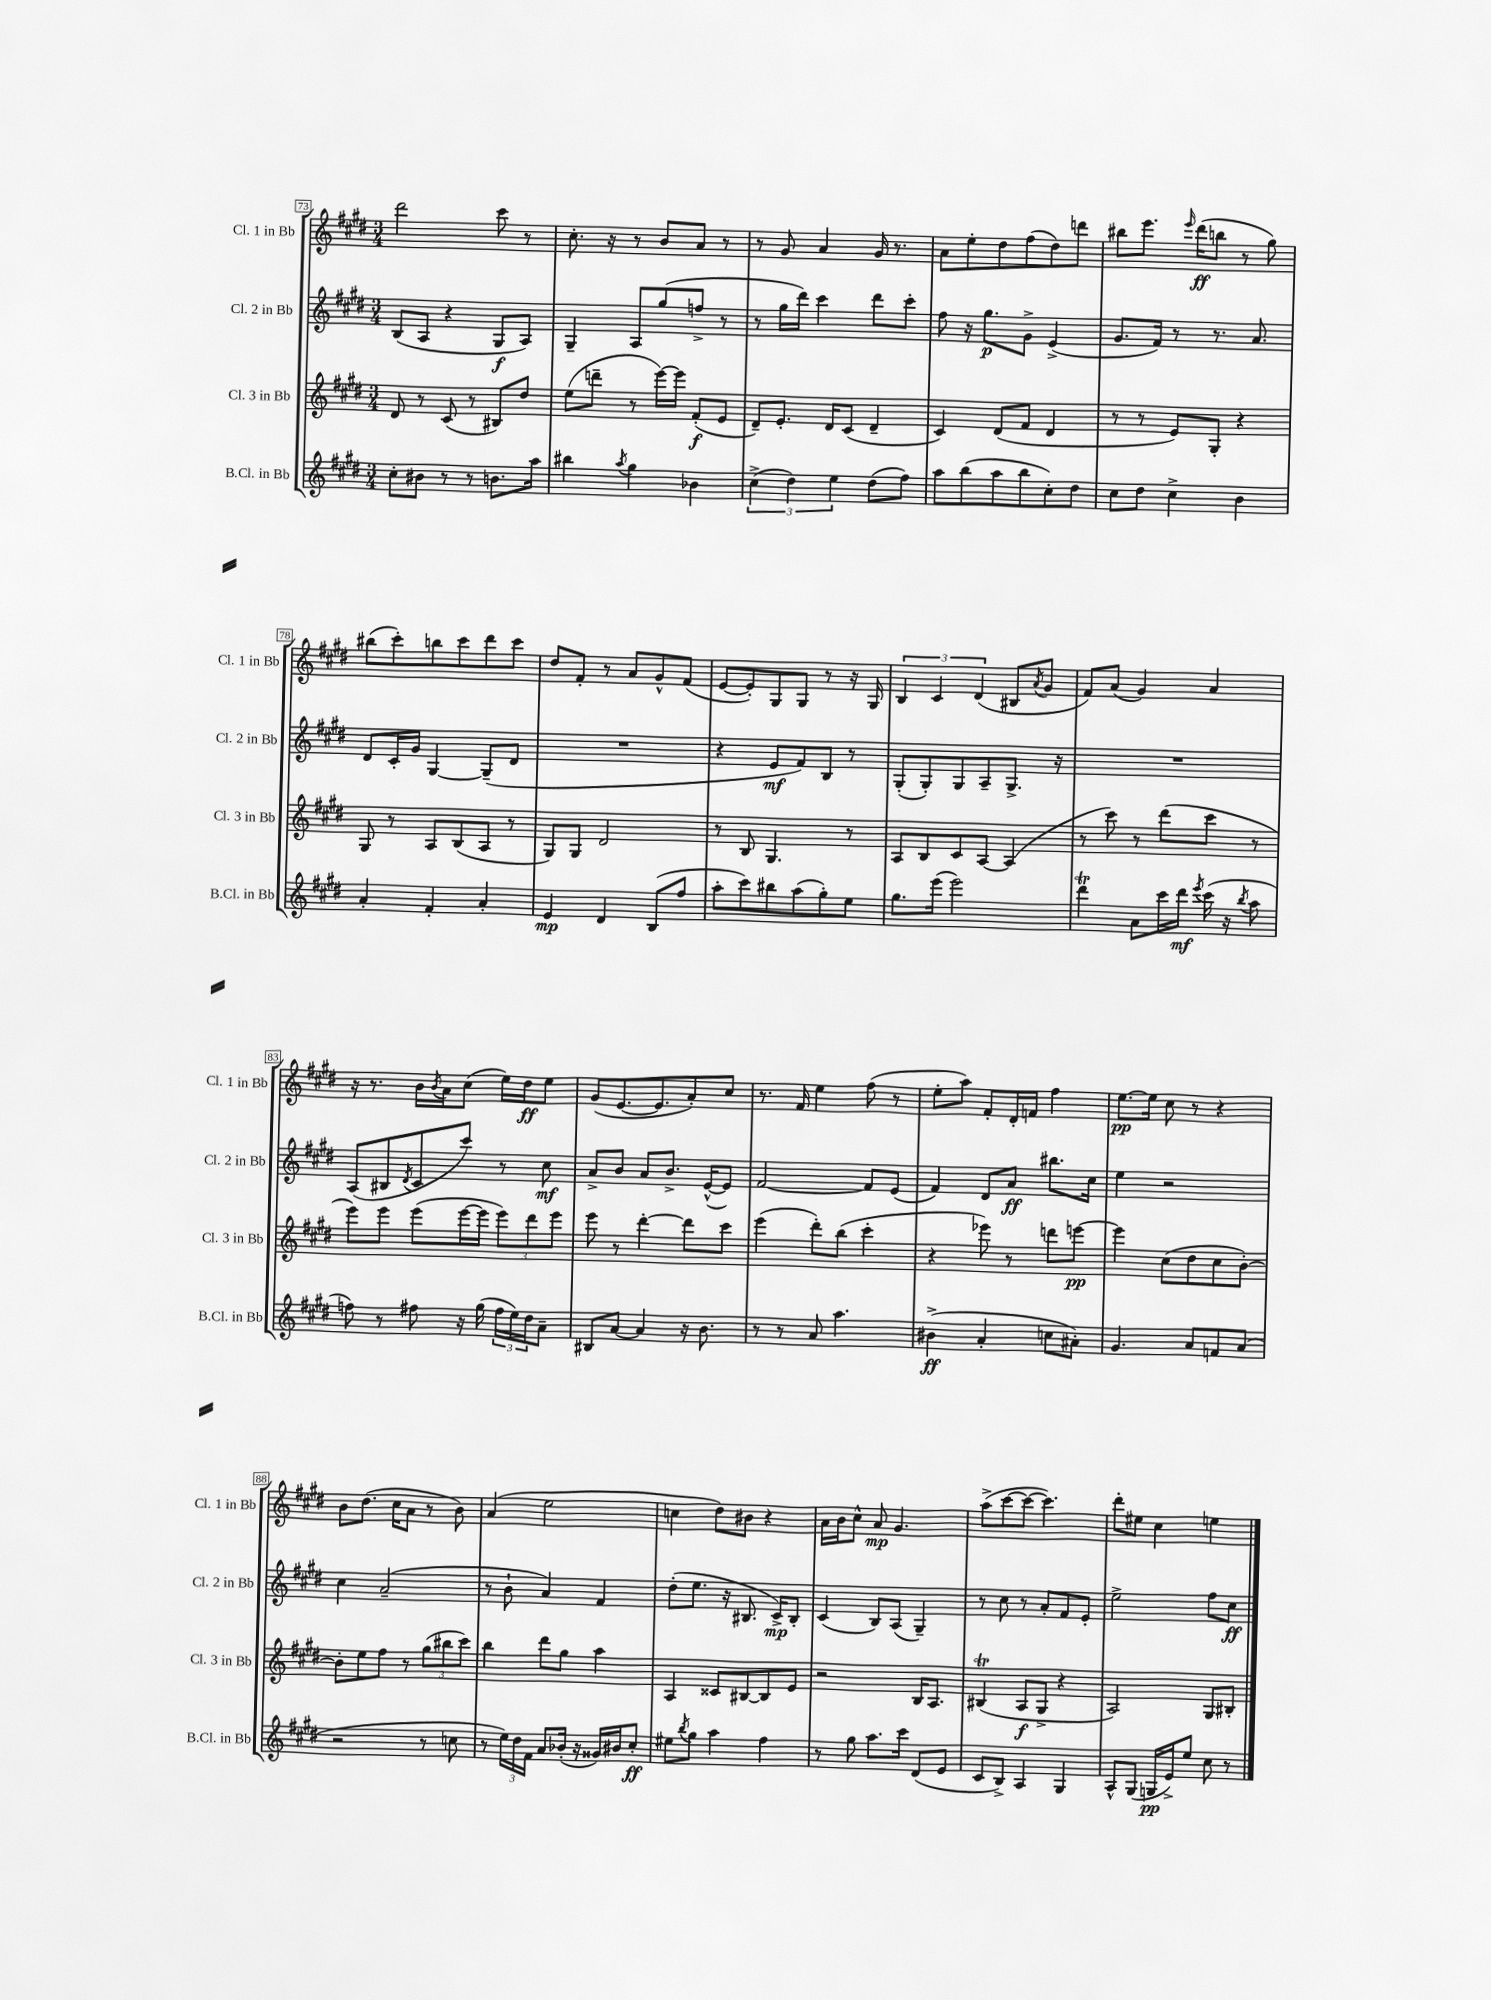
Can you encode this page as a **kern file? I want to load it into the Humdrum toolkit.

**kern	**dynam	**kern	**dynam	**kern	**dynam	**kern	**dynam
*part4	*part4	*part3	*part3	*part2	*part2	*part1	*part1
*staff4	*staff4	*staff3	*staff3	*staff2	*staff2	*staff1	*staff1
*I"B.Cl. in Bb	*	*I"Cl. 3 in Bb	*	*I"Cl. 2 in Bb	*	*I"Cl. 1 in Bb	*
*I'B.Cl. in Bb	*	*I'Cl. 3 in Bb	*	*I'Cl. 2 in Bb	*	*I'Cl. 1 in Bb	*
*clefG2	*	*clefG2	*	*clefG2	*	*clefG2	*
*k[f#c#g#d#]	*	*k[f#c#g#d#]	*	*k[f#c#g#d#]	*	*k[f#c#g#d#]	*
*M3/4	*	*M3/4	*	*M3/4	*	*M3/4	*
=73	=73	=73	=73	=73	=73	=73	=73
8cc#'\L	.	8d#/	.	(8B/L	.	2ddd#\	.
8b#X\J	.	8r	.	8A/J	.	.	.
8r	.	(8c#/	.	4r	.	.	.
8r	.	8r	.	.	.	.	.
8.bn\L	.	8B#X/L)	.	8G#/L	f	8ccc#\	.
.	.	8dd#/J	.	8A/J)	.	8r	.
16aa\Jk	.	.	.	.	.	.	.
=74	=74	=74	=74	=74	=74	=74	=74
4bb#X\	.	(8ee\L	.	4G#~/	.	8.cc#'\	.
.	.	8dddn~\J	.	.	.	.	.
.	.	.	.	.	.	16r	.
8qaa/	.	.	.	.	.	.	.
4gg#\	.	8r	.	8A/L	.	8r	.
.	.	[16eee\LL)	.	(8gg#/	.	8b/L	.
.	.	16eee\JJ]	.	.	.	.	.
4b-X\	.	(8f#'/L	f	8ffn^/J	.	8a/J	.
.	.	8e/J	.	8r	.	8r	.
=75	=75	=75	=75	=75	=75	=75	=75
(6cc#^\	.	8d#~/L)	.	8r	.	8r	.
.	.	8.e'/J	.	16gg#\LL	.	8g#/	.
6dd#\)	.	.	.	.	.	.	.
.	.	.	.	16ddd#\JJ)	.	.	.
.	.	.	.	4ccc#\	.	4a/	.
.	.	16d#/KL	.	.	.	.	.
6ee\	.	.	.	.	.	.	.
.	.	(8c#/J	.	.	.	.	.
(8dd#\L	.	4d#~/	.	8ddd#\L	.	16g#/	.
.	.	.	.	.	.	8.r	.
8ff#\J)	.	.	.	8ccc#'\J	.	.	.
=76	=76	=76	=76	=76	=76	=76	=76
8aa\L	.	4c#/)	.	8ff#\	.	8a\L	.
(8bb\	.	.	.	16r	.	8ee'\	.
.	.	.	.	8.gg#\L	p	.	.
8aa\	.	(8d#/L	.	.	.	8dd#\	.
8bb\	.	8f#/J	.	8g#^\J	.	(8ff#\	.
8cc#'\)	.	4d#/	.	(4e^/	.	8dd#\)	.
8dd#\J	.	.	.	.	.	8dddn\J	.
=77	=77	=77	=77	=77	=77	=77	=77
8cc#\L	.	8r	.	8.g#/L	.	8bb#X\L	.
8dd#\J	.	8r	.	.	.	8.eee\J	.
.	.	.	.	16f#/Jk)	.	.	.
4cc#^\	.	8e/L)	.	8r	.	.	.
.	.	.	.	.	.	16qqeee/	.
.	.	.	.	.	.	(16ddd#\KL	ff
.	.	8G#'/J	.	8.r	.	8bbn\J	.
4b\	.	4r	.	.	.	8r	.
.	.	.	.	8.a/	.	.	.
.	.	.	.	.	.	8gg#\)	.
!!LO:LB:g=z
=78	=78	=78	=78	=78	=78	=78	=78
4a'/	.	8G#/	.	8d#/L	.	(8bb#X\L	.
.	.	8r	.	16c#'/L	.	8ccc#'\)	.
.	.	.	.	16g#/JJ	.	.	.
4f#'/	.	8A/L	.	[4G#/	.	8bbn\	.
.	.	(8B/	.	.	.	8ccc#\	.
4a'/	.	8A/J	.	(8G#~/L]	.	8ddd#\	.
.	.	8r	.	8d#/J	.	8ccc#\J	.
=79	=79	=79	=79	=79	=79	=79	=79
4e/	mp	8G#/L)	.	2.r	.	8dd#/L	.
.	.	8G#/J	.	.	.	8f#'/J	.
4d#/	.	2d#/	.	.	.	8r	.
.	.	.	.	.	.	8a/L	.
(8B/L	.	.	.	.	.	8g#^^/	.
8ff#/J	.	.	.	.	.	(8f#/J	.
=80	=80	=80	=80	=80	=80	=80	=80
8aa'\L	.	8r	.	4r	.	[8e/L	.
8ccc#\)	.	8B/	.	.	.	8e'/])	.
8bb#X\	.	4.G#/	.	8e/L	mf	8G#/	.
(8aa\	.	.	.	8f#/)	.	8G#/J	.
8gg#'\)	.	.	.	8B/J	.	8r	.
8ee\J	.	8r	.	8r	.	16r	.
.	.	.	.	.	.	16G#/	.
=81	=81	=81	=81	=81	=81	=81	=81
8.gg#\L	.	8A/L	.	(8G#'/L	.	6B/	.
.	.	8B/	.	8G#'/)	.	.	.
.	.	.	.	.	.	6c#/	.
(16eee\Jk	.	.	.	.	.	.	.
2eee\)	.	8c#/	.	8G#/	.	.	.
.	.	.	.	.	.	(6d#/	.
.	.	[8A/J	.	8A~/	.	.	.
.	.	(4A/]	.	8.G#^/J	.	8B#X/L	.
.	.	.	.	.	.	8qa/	.
.	.	.	.	.	.	8g#/J	.
.	.	.	.	16r	.	.	.
=82	=82	=82	=82	=82	=82	=82	=82
4ddd#t\	.	8r	.	2.r	.	8f#/L)	.
.	.	8ccc#\)	.	.	.	(8a/J	.
8a\L	.	8r	.	.	.	4g#/)	.
16ccc#\L	.	(8ddd#\L	.	.	.	.	.
16ddd#\JJ	mf	.	.	.	.	.	.
8qeee/	.	.	.	.	.	.	.
(16ccc#\	.	8ccc#\J	.	.	.	4a/	.
16r	.	.	.	.	.	.	.
8qbb/	.	.	.	.	.	.	.
8aa\	.	8r	.	.	.	.	.
!!LO:LB:g=z
=83	=83	=83	=83	=83	=83	=83	=83
8ffn\)	.	8eee\L)	.	(8A/L	.	16r	.
.	.	.	.	.	.	8.r	.
8r	.	8eee\J	.	8B#X/	.	.	.
.	.	.	.	8qd#/	.	.	.
8ff#X\	.	(8eee\L	.	8c#/	.	16b\LL	.
.	.	.	.	.	.	8qb/	.
.	.	.	.	.	.	16a\J	.
16r	.	[16eee\L	.	8ccc#/J)	.	(8cc#\J	.
(16gg#\	.	16eee\JJ]	.	.	.	.	.
24ff#\LL	.	12eee\L)	.	8r	.	16ee\LL)	.
24ee\)	.	.	.	.	.	.	.
.	.	.	.	.	.	16dd#\J	ff
24dd#\J	.	12ddd#\	.	.	.	.	.
8a~\J	.	.	.	8cc#\	mf	8ee\J	.
.	.	12eee\J	.	.	.	.	.
=84	=84	=84	=84	=84	=84	=84	=84
8B#X/L	.	8eee\	.	8a^/L	.	(8g#/L	.
[8a/J	.	8r	.	8b/J	.	[8.e/	.
4a/]	.	[4ddd#'\	.	8a/L	.	.	.
.	.	.	.	.	.	8.e/]	.
.	.	.	.	8.b^/J	.	.	.
16r	.	8ddd#\L]	.	.	.	8a'/)	.
8.b\	.	.	.	([16e^^/KL	.	.	.
.	.	8ccc#\J	.	8e/J])	.	8cc#/J	.
=85	=85	=85	=85	=85	=85	=85	=85
8r	.	(4eee\	.	[2f#/	.	8.r	.
8r	.	.	.	.	.	.	.
.	.	.	.	.	.	16f#/	.
8a/	.	8ddd#'\L)	.	.	.	4ee\	.
4.aa\	.	(8bb\J	.	.	.	.	.
.	.	4ccc#'\	.	8f#/L]	.	(8ff#\	.
.	.	.	.	(8e/J	.	8r	.
=86	=86	=86	=86	=86	=86	=86	=86
(4b#X^\	ff	4r	.	4f#/)	.	8ee'\L	.
.	.	.	.	.	.	8aa\J)	.
4a'/	.	8eee-X\)	.	8d#/L	.	8f#'/L	.
.	.	8r	.	8a/J	ff	16d#'/L	.
.	.	.	.	.	.	16fn/JJ	.
8ccn\L	.	8dddn\L	.	8.bb#X\L	.	4ff#\	.
8a#X'\J)	.	[8eeen\J	pp	.	.	.	.
.	.	.	.	16cc#\Jk	.	.	.
=87	=87	=87	=87	=87	=87	=87	=87
4.g#/	.	4eee\]	.	4ee\	.	[8.ee\L	pp
.	.	.	.	.	.	16ee\Jk]	.
.	.	(8cc#\L	.	2r	.	8cc#\	.
8a/L	.	8dd#\	.	.	.	8r	.
8fn/	.	8cc#\	.	.	.	4r	.
(8a/J	.	[8b'\J)	.	.	.	.	.
!!LO:LB:g=z
=88	=88	=88	=88	=88	=88	=88	=88
2r	.	8b'\L]	.	4cc#\	.	8b\L	.
.	.	8ee\	.	.	.	(8.dd#\J	.
.	.	8ff#\J	.	(2a~/	.	.	.
.	.	.	.	.	.	16cc#\KL	.
.	.	8r	.	.	.	8a\J	.
8r	.	(12gg#\L	.	.	.	8r	.
.	.	12bb#X\	.	.	.	.	.
8ccn\	.	.	.	.	.	8b\)	.
.	.	12ccc#\J)	.	.	.	.	.
=89	=89	=89	=89	=89	=89	=89	=89
8r	.	4bb\	.	8r	.	(4a/	.
24ee\LL)	.	.	.	8b`\	.	.	.
24dd#\	.	.	.	.	.	.	.
24f#\JJ	.	.	.	.	.	.	.
8a/L	.	8ddd#\L	.	4a/)	.	2ee\	.
(16b-X'/Jk	.	8gg#\J	.	.	.	.	.
16r	.	.	.	.	.	.	.
16g##X/LL)	.	4aa\	.	4f#/	.	.	.
16b#X/J	.	.	.	.	.	.	.
8cc#'/J	ff	.	.	.	.	.	.
=90	=90	=90	=90	=90	=90	=90	=90
8ee#X\L	.	4A/	.	(8dd#'\L	.	4ccn\	.
8qbb/	.	.	.	.	.	.	.
8gg#\J	.	.	.	8.ee\J	.	.	.
4aa\	.	8c##X/L	.	.	.	8dd#\L)	.
.	.	.	.	16r	.	.	.
.	.	[8B#X/	.	8.B#X/	.	8b#X\J	.
4ff#\	.	8B#/]	.	.	.	4r	.
.	.	.	.	16c#^/KL)	mp	.	.
.	.	8e/J	.	8B#'/J	.	.	.
=91	=91	=91	=91	=91	=91	=91	=91
8r	.	2r	.	(4c#/	.	16a\LL	.
.	.	.	.	.	.	16b\J	.
8gg#\	.	.	.	.	.	8cc#^^\J	.
8.aa\L	.	.	.	8B/L)	.	8a/	mp
.	.	.	.	(8A/J	.	4.g#/	.
16ccc#\Jk	.	.	.	.	.	.	.
(8d#/L	.	16B/KL	.	4G#~/)	.	.	.
.	.	8.A/J	.	.	.	.	.
8e/J	.	.	.	.	.	.	.
=92	=92	=92	=92	=92	=92	=92	=92
8c#/L	.	(4B#Xt/	.	8r	.	(8aa^\L	.
8B^/J)	.	.	.	8cc#\	.	[8ccc#\	.
4A/	.	8A/L	f	8r	.	8ccc#\J_	.
.	.	8G#^/J	.	8a'/L	.	4.ccc#\])	.
4G#/	.	4r	.	8f#/	.	.	.
.	.	.	.	8e'/J	.	.	.
=93	=93	=93	=93	=93	=93	=93	=93
8A^^/L	.	2A/)	.	2ee^\	.	8ddd#'\L	.
(8G#/J	.	.	.	.	.	8ee#X\J	.
16Gn/LL	pp	.	.	.	.	4cc#\	.
16e^/J)	.	.	.	.	.	.	.
8ee/J	.	.	.	.	.	.	.
8cc#\	.	8G#/L	.	8ff#\L	.	4een\	.
8r	.	8B#X'/J	.	8cc#\J	ff	.	.
==	==	==	==	==	==	==	==
*-	*-	*-	*-	*-	*-	*-	*-
